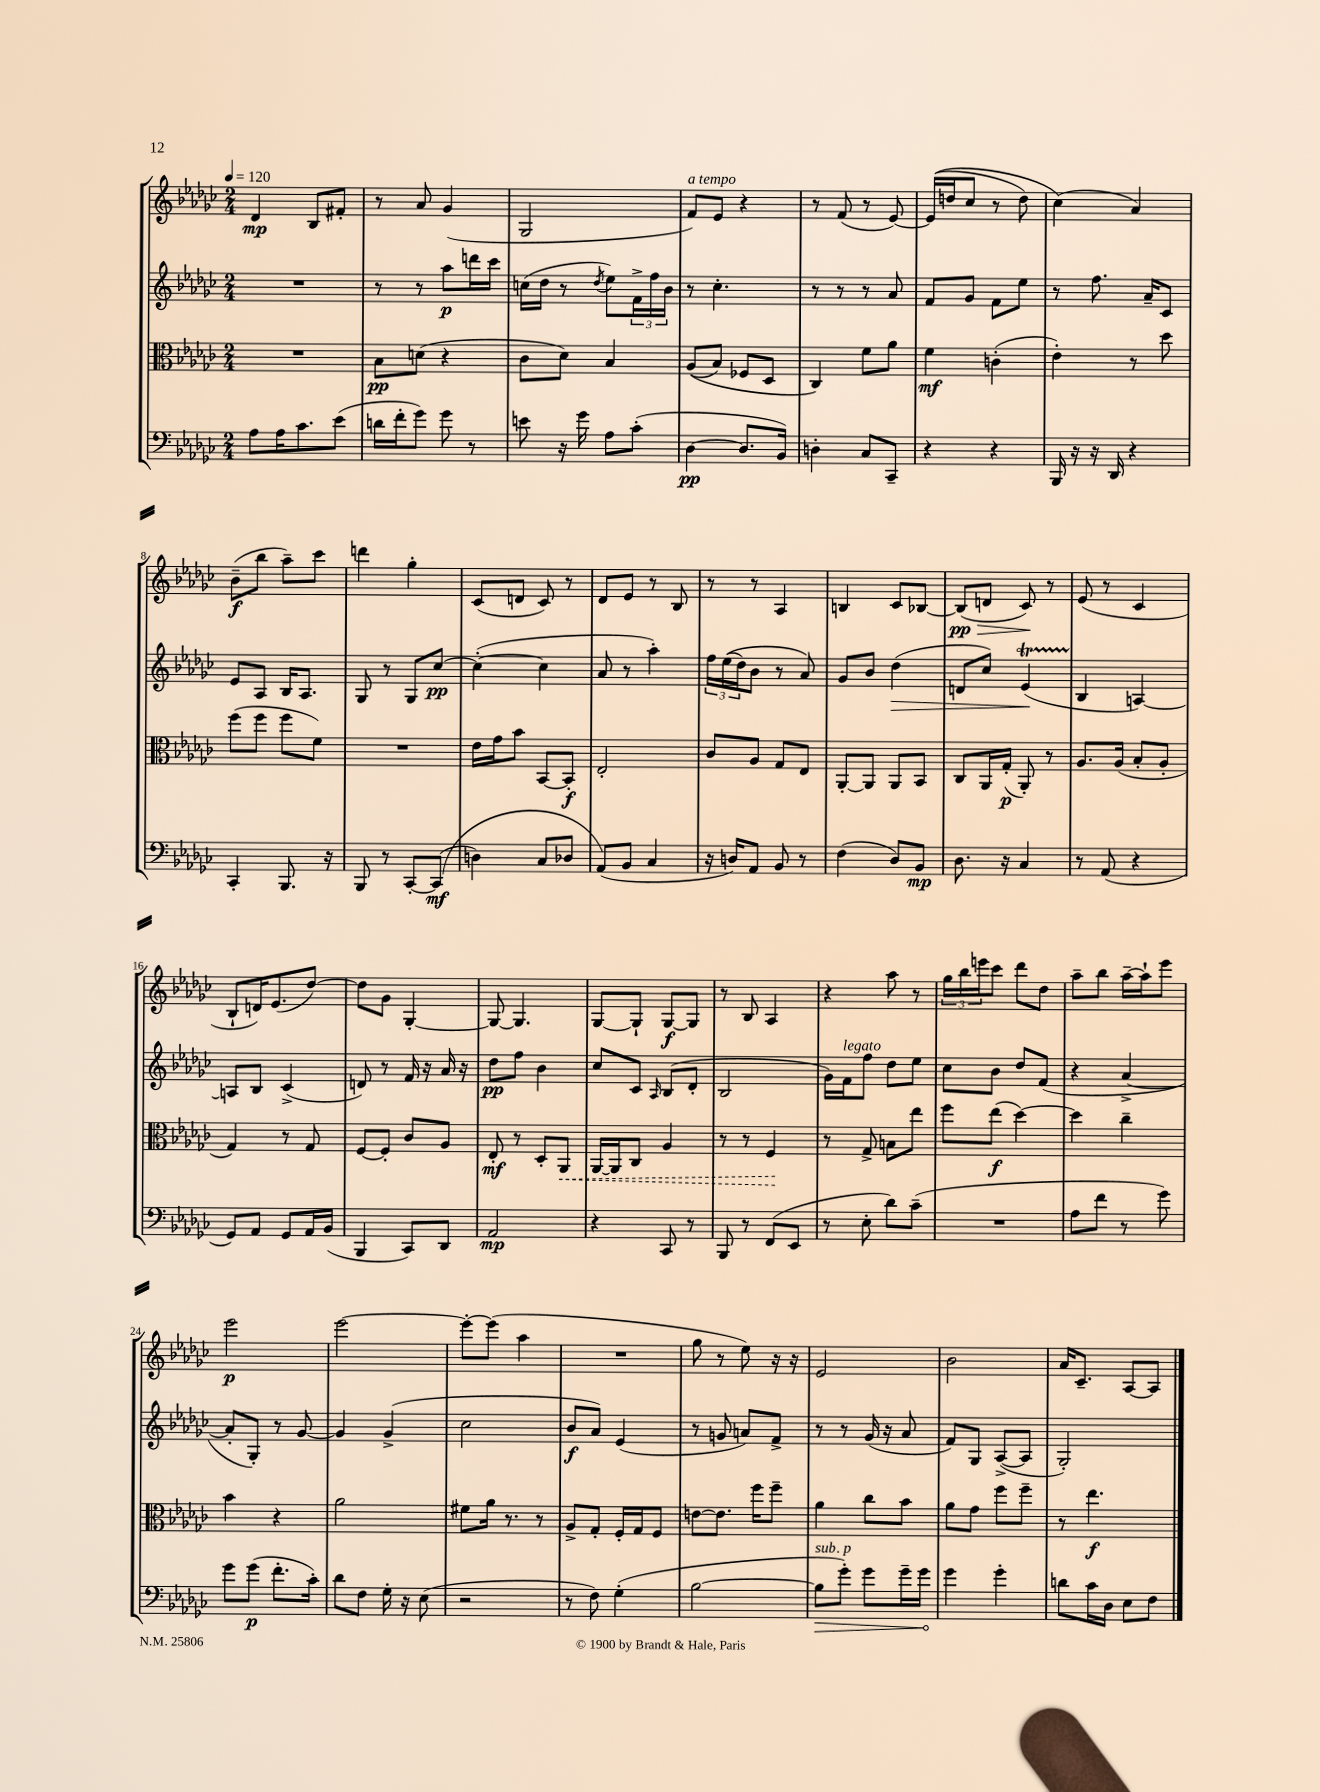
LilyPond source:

<<
\new StaffGroup <<
\new Staff = "s0" {
    \clef treble \key ges \major \numericTimeSignature \time 2/4 \tempo 4 = 120
    des'4\mp bes8 fis'8-. |
    r8 aes'8 ges'4( |
    ges2 |
    f'8^\markup { \italic "a tempo" }) ees'8 r4 |
    r8 f'8( r8 ees'8~) |
    ees'16(\( d''16 ces''8 r8 d''8) |
    ces''4(\) aes'4) |
    bes'8--\f( bes''8 aes''8--) ces'''8 |
    d'''4 ges''4-. |
    ces'8( d'8 ces'8) r8 |
    des'8 ees'8 r8 bes8 |
    r8 r8 aes4 |
    b4 ces'8 bes8~ |
    bes8\pp\>( d'8 ces'8\!) r8 |
    ees'8( r8 ces'4 |
    bes8-! d'16) ees'8.( des''8~) |
    des''8 ges'8 ges4~-. |
    ges8~ ges4. |
    ges8~ ges8-! ges8~\f ges8 |
    r8 bes8 aes4 |
    r4 aes''8 r8 |
    \tuplet 3/2 { ges''16 bes''16 e'''16 } ces'''8 des'''8 des''8 |
    aes''8-- bes''8 aes''16~-- aes''16-! ees'''8 |
    ees'''2\p |
    ees'''2~ |
    ees'''8~-. ees'''8( aes''4 |
    R2 |
    ges''8 r8 ees''8) r16 r16 |
    ees'2 |
    bes'2 |
    aes'16 ces'8.-- aes8~ aes8 \bar "|." |
}
\new Staff = "s1" {
    \clef treble \key ges \major \numericTimeSignature \time 2/4
    R2 |
    r8 r8 aes''8\p d'''16 ces'''16 |
    c''16( des''16 r8 \acciaccatura { des''8 } ees''8) \tuplet 3/2 { f'16-> f''16 bes'16 } |
    r8 ces''4.-. |
    r8 r8 r8 aes'8 |
    f'8 ges'8 f'8 ees''8 |
    r8 f''8. aes'16-- ces'8 |
    ees'8 aes8 bes16 aes8. |
    ges8 r8 ges8 ces''8~\pp |
    ces''4~-.( ces''4 |
    aes'8 r8 aes''4-.) |
    \tuplet 3/2 { f''16 ees''16(\( des''16) } bes'8 r8 aes'8\) |
    ges'8 bes'8 des''4\>( |
    d'8 ces''8) ees'4\startTrillSpan\!( |
    bes4\stopTrillSpan a4~) |
    a8 bes8 ces'4->( |
    d'8) r8 f'16 r16 aes'16 r16 |
    des''8\pp f''8 bes'4 |
    ces''8 ces'8 \grace { aes16 } bes8( des'8-. |
    bes2 |
    ges'16) f'16^\markup { \italic "legato" } f''8 des''8 ees''8 |
    ces''8 bes'8 des''8 f'8( |
    r4 aes'4~-> |
    aes'8-. ges8-.) r8 ges'8~ |
    ges'4 ges'4->( |
    ces''2 |
    bes'8\f aes'8) ees'4( |
    r8 g'8 a'8) f'8-> |
    r8 r8 ges'16( r16 aes'8 |
    f'8) ges8 aes8~->( aes8 |
    ges2-.) \bar "|." |
}
\new Staff = "s2" {
    \clef alto \key ges \major \numericTimeSignature \time 2/4
    R2 |
    bes8\pp d'8( r4 |
    ces'8 des'8) bes4 |
    aes8(\( bes8) fes8 des8 |
    ces4\) f'8 aes'8 |
    f'4\mf c'4-.( |
    ees'4-.) r8 des''8 |
    f''8( f''8 f''8 f'8) |
    R2 |
    ees'16 ges'16 bes'8 bes,8~ bes,8-.\f |
    ees2-. |
    ces'8 aes8 ges8 ees8 |
    aes,8~-. aes,8 aes,8 bes,8 |
    ces8 aes,16 ges16-.\p( aes,8-.) r8 |
    aes8. aes16( bes8-. aes8-. |
    ges4) r8 ges8 |
    f8~ f8-. ces'8 aes8 |
    ees8-.\mf r8 des8-. \once \override Hairpin.style = #'dashed-line aes,8\< |
    aes,16~ aes,16 ces8 aes4 |
    r8 r8 f4\! |
    r8 ges8-> b8 ees''8 |
    f''8 ees''8\f( des''4~) |
    des''4 ces''4-- |
    bes'4 r4 |
    aes'2 |
    fis'8 aes'16 r8. r8 |
    aes8-> ges8-. f16-. ges16 f8 |
    e'8~ e'8. f''16 f''8-- |
    aes'4 ces''8 bes'8 |
    aes'8 ges'8 f''8 f''8-- |
    r8 ees''4.\f \bar "|." |
}
\new Staff = "s3" {
    \clef bass \key ges \major \numericTimeSignature \time 2/4
    aes8 aes16 ces'8. ees'8( |
    d'16 f'16-. ges'8) ges'8 r8 |
    e'8 r16 ges'16 aes8 ces'8-.( |
    des4~\pp des8. bes,16) |
    d4-. ces8 ces,8-- |
    r4 r4 |
    bes,,16 r16 r16 des,16 r4 |
    ces,4-. bes,,8. r16 |
    bes,,8 r8 ces,8~-. ces,8\mf(\( |
    d4) ces8 des8 |
    aes,8(\) bes,8 ces4 |
    r16 d16) aes,8 bes,8 r8 |
    f4( des8) bes,8\mp |
    des8. r16 ces4 |
    r8 aes,8( r4 |
    ges,8) aes,8 ges,8 aes,16 bes,16( |
    bes,,4 ces,8) des,8 |
    aes,2\mp |
    r4 ces,8 r8 |
    bes,,8 r8 f,8( ees,8 |
    r8 ees8-. des'8) ces'8--( |
    R2 |
    aes8 f'8 r8 ges'8) |
    ges'8 ges'8\p( f'8.-. ces'16-.) |
    des'8 f8 ges16-. r16 ees8( |
    r2 |
    r8 f8) ges4-.( |
    bes2~ |
    \once \override Hairpin.circled-tip = ##t bes8\>^\markup { \italic "sub. p" } ges'8-.) ges'8 ges'16-- ges'16\! |
    ges'4 ges'4-. |
    d'8 ces'16 des16 ees8 f8 \bar "|." |
}
>>
>>
